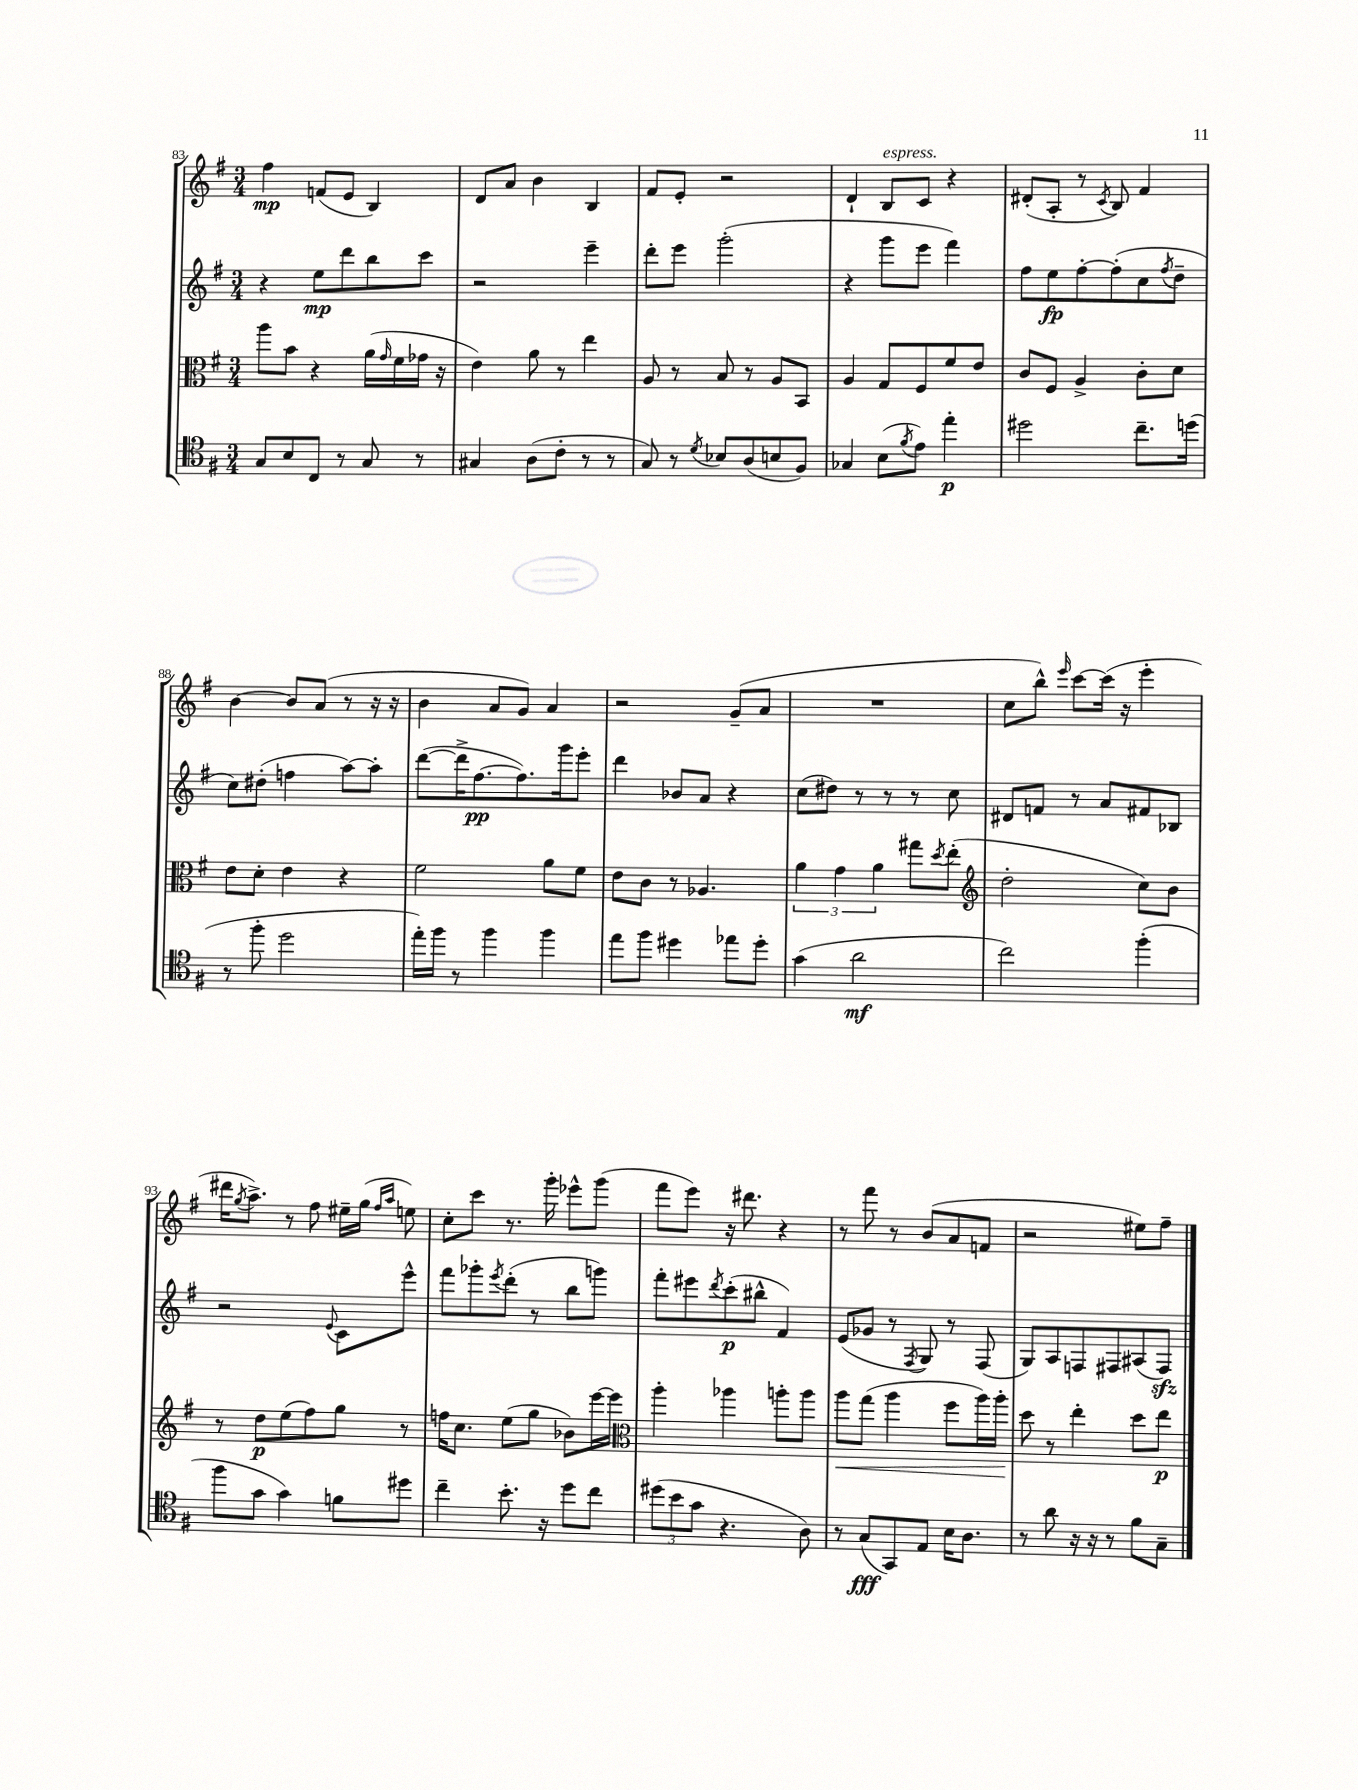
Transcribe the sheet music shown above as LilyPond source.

<<
\new StaffGroup <<
\new Staff = "s0" {
    \clef treble \key g \major \numericTimeSignature \time 3/4
    fis''4\mp f'8( e'8 b4) |
    d'8 a'8 b'4 b4 |
    fis'8 e'8-. r2 |
    d'4-! b8^\markup { \italic "espress." } c'8 r4 |
    dis'8-.( a8-. r8 \acciaccatura { c'8 } b8) fis'4 |
    b'4~ b'8 a'8( r8 r16 r16 |
    b'4 a'8 g'8) a'4 |
    r2 g'8--( a'8 |
    R2. |
    c''8 b''8-^) \grace { e'''16 } c'''8~ c'''16( r16 e'''4-. |
    dis'''16 \acciaccatura { g''8 } a''8.->) r8 fis''8 eis''16-- g''16( \grace { fis''16 a''16 } e''8) |
    c''8-. c'''8 r8. g'''16-. ees'''8-^ g'''8( |
    fis'''8 e'''8) r16 dis'''8. r4 |
    r8 fis'''8 r8 b'8( a'8 f'8 |
    r2 eis''8) fis''8-- \bar "|." |
}
\new Staff = "s1" {
    \clef treble \key g \major \numericTimeSignature \time 3/4
    r4 e''8\mp d'''8 b''8 c'''8 |
    r2 e'''4-- |
    d'''8-. e'''8 g'''2-.( |
    r4 g'''8 e'''8 fis'''4) |
    fis''8 e''8\fp fis''8~-. fis''8-.( c''8 \acciaccatura { fis''8 } d''8-- |
    c''8) dis''8-.( f''4 a''8~) a''8-. |
    d'''8~( d'''16-> fis''8.~\pp fis''8.) g'''16 e'''8-. |
    d'''4 bes'8 a'8 r4 |
    c''8( dis''8) r8 r8 r8 c''8 |
    dis'8 f'8 r8 a'8 fis'8 bes8 |
    r2 \appoggiatura { e'8 } c'8 e'''8-^ |
    fis'''8 ges'''8-. \acciaccatura { e'''8 } d'''8-.( r8 b''8 g'''8) |
    fis'''8-. eis'''8 \acciaccatura { d'''8 } c'''8-.\p( bis''8-^ fis'4) |
    e'8( ges'8 r8 \acciaccatura { fis8 } g8) r8 fis8( |
    g8) a8 f8 fis8 ais8( fis8\sfz) \bar "|." |
}
\new Staff = "s2" {
    \clef alto \key g \major \numericTimeSignature \time 3/4
    a''8 b'8 r4 a'16( \grace { g'16 } fis'16 ges'16 r16 |
    e'4) a'8 r8 e''4 |
    a8 r8 b8 r8 a8 b,8 |
    a4 g8 fis8 fis'8 e'8 |
    c'8 fis8 a4-> c'8-. d'8 |
    e'8 d'8-. e'4 r4 |
    fis'2 a'8 fis'8 |
    e'8 c'8 r8 aes4. |
    \tuplet 3/2 { a'4 g'4 a'4 } gis''8 \acciaccatura { d''8 } e''8-.( |
    \clef treble d''2-. c''8) b'8 |
    r8 d''8\p e''8( fis''8) g''8 r8 |
    f''16 c''8. e''8( g''8 bes'8) e'''16~ e'''16 |
    \clef alto a''4-. aes''4 a''8-. a''8 |
    a''8\< g''8( a''4 fis''8 a''16) a''16-.\! |
    d''8 r8 e''4-. d''8 e''8\p \bar "|." |
}
\new Staff = "s3" {
    \clef tenor \key g \major \numericTimeSignature \time 3/4
    g8 b8 c8 r8 g8 r8 |
    gis4 a8( c'8-. r8 r8 |
    g8) r8 \acciaccatura { d'8 } bes8 a8( b8 fis8) |
    ges4 b8( \acciaccatura { fis'8 } e'8) e''4-.\p |
    dis''2 c''8.-- d''16( |
    r8 fis''8-. d''2 |
    e''16-.) fis''16 r8 fis''4 fis''4 |
    e''8 fis''8 dis''4 ees''8 dis''8-. |
    g'4( a'2\mf |
    c''2) fis''4-.( |
    fis''8 g'8 g'4) f'8 dis''8 |
    c''4-- b'8.-. r16 d''8 c''8 |
    \tuplet 3/2 { dis''8( b'8 g'8 } r4. a8) |
    r8 g8\fff( g,8) e8 b16 a8. |
    r8 a'8 r16 r16 r8 fis'8 g8-- \bar "|." |
}
>>
>>
\layout { \context { \Score currentBarNumber = #83 } }
